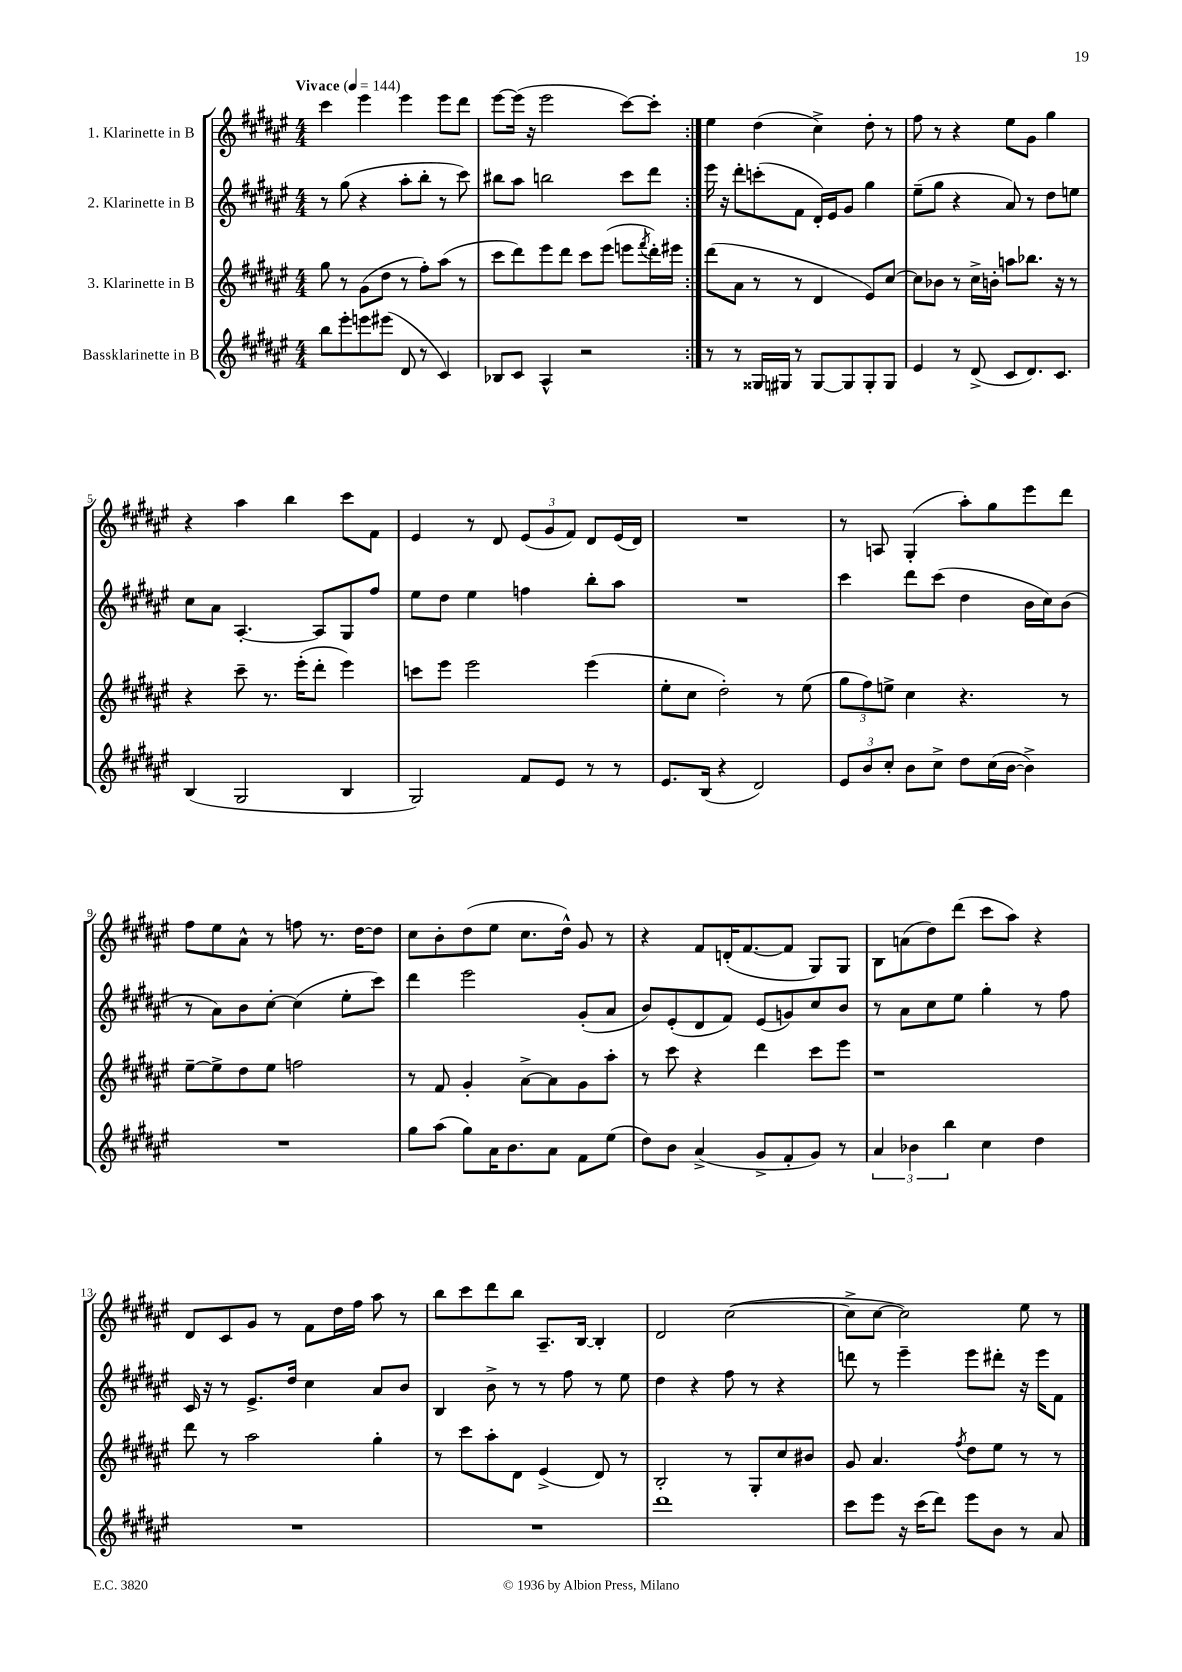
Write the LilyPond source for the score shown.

<<
\new StaffGroup <<
\new Staff = "s0" \with { instrumentName = "1. Klarinette in B" } {
    \clef treble \key fis \major \numericTimeSignature \time 4/4 \tempo "Vivace" 4 = 144
    \repeat volta 2 { cis'''4 eis'''4 eis'''4 eis'''8 dis'''8 |
    eis'''8~ eis'''16( r16 eis'''2 cis'''8~) cis'''8-. | }
    eis''4 dis''4( cis''4->) dis''8-. r8 |
    fis''8 r8 r4 eis''8 gis'8 gis''4 |
    r4 ais''4 b''4 cis'''8 fis'8 |
    eis'4 r8 dis'8 \tuplet 3/2 { eis'8( gis'8 fis'8) } dis'8 eis'16( dis'16) |
    R1 |
    r8 a8 gis4-.( ais''8-.) gis''8 eis'''8 dis'''8 |
    fis''8 eis''8 ais'8-^ r8 f''8 r8. dis''16~ dis''8 |
    cis''8 b'8-. dis''8( eis''8 cis''8. dis''16-^) gis'8 r8 |
    r4 fis'8 d'16-.( fis'8.~ fis'8 gis8) gis8 |
    b8 a'8( dis''8) dis'''8( cis'''8 ais''8) r4 |
    dis'8 cis'8 gis'8 r8 fis'8 dis''16 fis''16 ais''8 r8 |
    b''8 cis'''8 dis'''8 b''8 ais8.-- b16~ b4-. |
    dis'2 cis''2~( |
    cis''8-> cis''8~ cis''2) eis''8 r8 \bar "|." |
}
\new Staff = "s1" \with { instrumentName = "2. Klarinette in B" } {
    \clef treble \key fis \major \numericTimeSignature \time 4/4
    \repeat volta 2 { r8 gis''8( r4 ais''8-. b''8-. r8 cis'''8) |
    bis''8 ais''8 b''2 cis'''8 dis'''8 | }
    eis'''16 r16 dis'''8-. c'''8-.( fis'8 dis'16-.) eis'16 gis'8 gis''4 |
    eis''8--( gis''8 r4 ais'8) r8 dis''8 e''8 |
    cis''8 ais'8 ais4.~-. ais8 gis8 fis''8 |
    eis''8 dis''8 eis''4 f''4 b''8-. ais''8 |
    R1 |
    cis'''4 dis'''8 cis'''8( dis''4 b'16 cis''16) b'8( |
    r8 ais'8) b'8 cis''8~-. cis''4( eis''8-. cis'''8) |
    dis'''4 eis'''2 gis'8-.( ais'8 |
    b'8) eis'8-.( dis'8 fis'8) eis'8( g'8) cis''8 b'8 |
    r8 ais'8 cis''8 eis''8 gis''4-. r8 fis''8 |
    cis'16 r16 r8 eis'8.-> dis''16 cis''4 ais'8 b'8 |
    b4 b'8-> r8 r8 fis''8 r8 eis''8 |
    dis''4 r4 fis''8 r8 r4 |
    d'''8 r8 eis'''4-- eis'''8 dis'''8-. r16 eis'''16 fis'8 \bar "|." |
}
\new Staff = "s2" \with { instrumentName = "3. Klarinette in B" } {
    \clef treble \key fis \major \numericTimeSignature \time 4/4
    \repeat volta 2 { gis''8 r8 gis'8( dis''8 r8 fis''8-.) ais''8( r8 |
    cis'''8 dis'''8) eis'''8 dis'''8 cis'''8 eis'''8( e'''8 \acciaccatura { fis'''8 } dis'''16-.) eis'''16 | }
    dis'''8( ais'8 r8 r8 dis'4 eis'8) cis''8~ |
    cis''8 bes'8 r8 cis''16-> b'16-. a''8 bes''8. r16 r8 |
    r4 cis'''8-- r8. eis'''16-.( dis'''8-. eis'''4) |
    c'''8 eis'''8 eis'''2 eis'''4( |
    eis''8-. cis''8 dis''2-.) r8 eis''8( |
    \tuplet 3/2 { gis''8 fis''8) e''8-> } cis''4 r4. r8 |
    eis''8~-- eis''8-> dis''8 eis''8 f''2 |
    r8 fis'8 gis'4-. ais'8~-> ais'8 gis'8 ais''8-. |
    r8 cis'''8 r4 dis'''4 cis'''8 eis'''8 |
    r1 |
    dis'''8 r8 ais''2 gis''4-. |
    r8 cis'''8 ais''8-. dis'8 eis'4->( dis'8) r8 |
    b2-. r8 gis8-. cis''8 bis'8 |
    gis'8 ais'4. \acciaccatura { fis''8 } dis''8 eis''8 r8 r8 \bar "|." |
}
\new Staff = "s3" \with { instrumentName = "Bassklarinette in B" } {
    \clef treble \key fis \major \numericTimeSignature \time 4/4
    \repeat volta 2 { b''8 eis'''8-. e'''8 eis'''8( dis'8 r8 cis'4) |
    bes8 cis'8 ais4-^ r2 | }
    r8 r8 gisis16 gis16 r8 gis8~ gis8 gis8-. gis8 |
    eis'4 r8 dis'8->( cis'8 dis'8.) cis'8. |
    b4( gis2 b4 |
    gis2) fis'8 eis'8 r8 r8 |
    eis'8. b16( r4 dis'2) |
    \tuplet 3/2 { eis'8 b'8 cis''8-. } b'8 cis''8-> dis''8 cis''16( b'16~ b'4->) |
    R1 |
    gis''8 ais''8( gis''8) ais'16 b'8. ais'8 fis'8 eis''8( |
    dis''8) b'8 ais'4->( gis'8-> fis'8-. gis'8) r8 |
    \tuplet 3/2 { ais'4 bes'4 b''4 } cis''4 dis''4 |
    R1 |
    R1 |
    dis'''1 |
    cis'''8 eis'''8 r16 cis'''16( dis'''8) eis'''8 b'8 r8 ais'8 \bar "|." |
}
>>
>>
